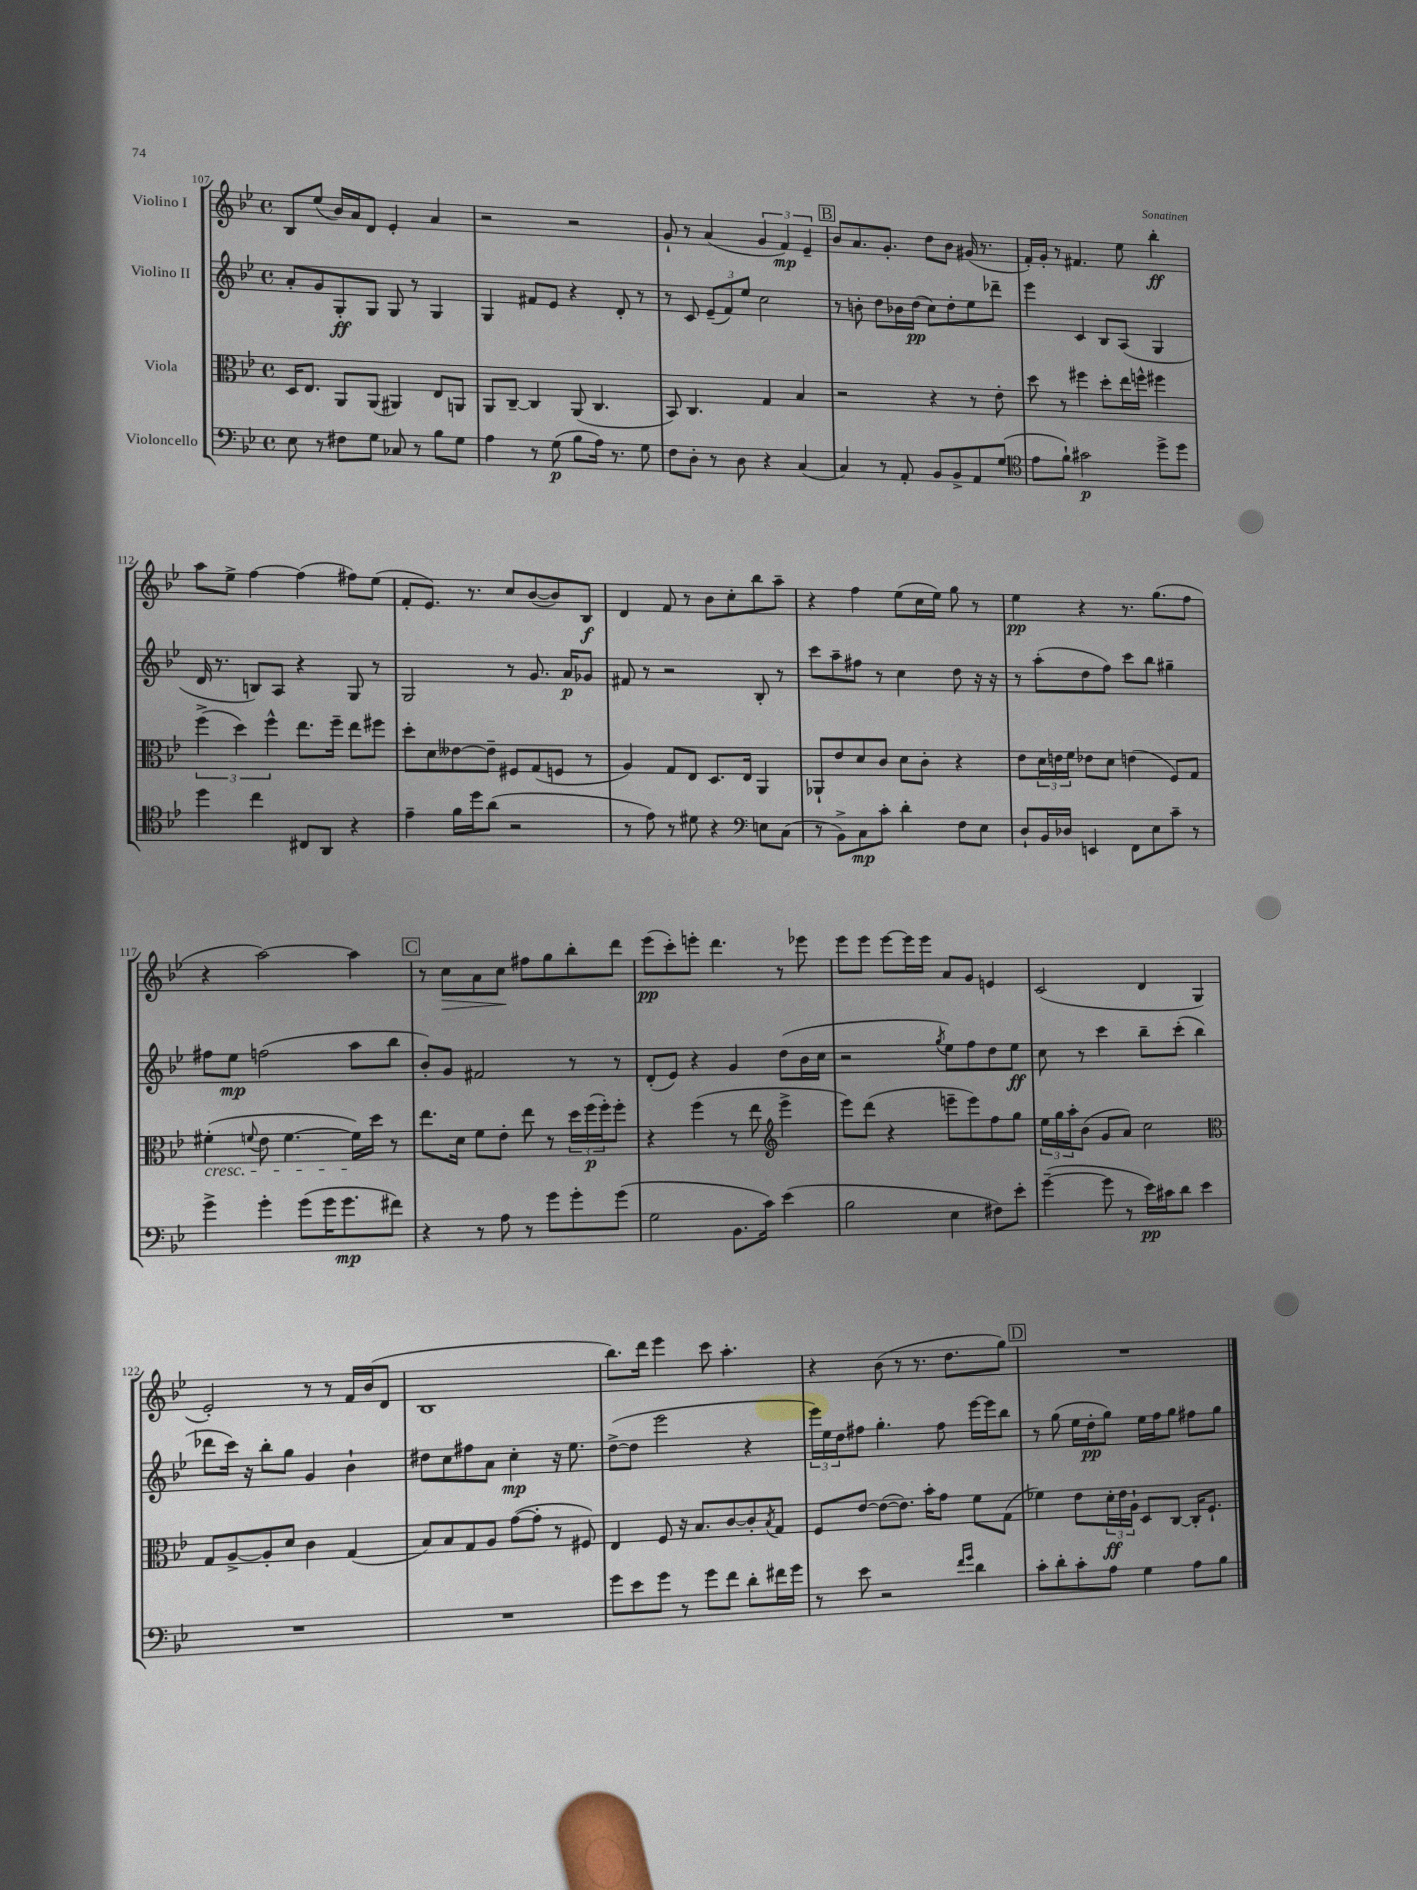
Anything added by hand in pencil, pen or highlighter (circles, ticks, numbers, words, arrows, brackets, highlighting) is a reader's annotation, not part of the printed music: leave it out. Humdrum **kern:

**kern	**dynam	**kern	**dynam	**kern	**dynam	**kern	**dynam
*part4	*part4	*part3	*part3	*part2	*part2	*part1	*part1
*staff4	*staff4	*staff3	*staff3	*staff2	*staff2	*staff1	*staff1
*I"Violoncello	*	*I"Viola	*	*I"Violino II	*	*I"Violino I	*
*clefF4	*	*clefC3	*	*clefG2	*	*clefG2	*
*k[b-e-]	*	*k[b-e-]	*	*k[b-e-]	*	*k[b-e-]	*
*M4/4	*	*M4/4	*	*M4/4	*	*M4/4	*
*met(c)	*	*met(c)	*	*met(c)	*	*met(c)	*
=107	=107	=107	=107	=107	=107	=107	=107
8E-\	.	16D/KL	.	8a'/L	.	8B-/L	.
.	.	8.E-/J	.	.	.	.	.
8r	.	.	.	8g/	.	(8ee-/J	.
8F#X\L	.	8AA/L	.	8G'/	ff	16b-/LL)	.
.	.	.	.	.	.	16a/J	.
8G\J	.	(8AA/J	.	8G/J	.	8d/J	.
8C-X/	.	4AA#X/)	.	8G/	.	4e-'/	.
8r	.	.	.	8r	.	.	.
8B-\L	.	8E-/L	.	4G/	.	4a/	.
8G\J	.	8AAn/J	.	.	.	.	.
=108	=108	=108	=108	=108	=108	=108	=108
4A\	.	8AA/L	.	4G/	.	2r	.
.	.	[8C~/J	.	.	.	.	.
8r	.	4C/]	.	8f#X/L	.	.	.
(8G\	p	.	.	8e-/J	.	.	.
8B-\L	.	(8AA/	.	4r	.	2r	.
16A\Jk)	.	4.C/	.	.	.	.	.
8.r	.	.	.	.	.	.	.
.	.	.	.	8d'/	.	.	.
8G\	.	.	.	8r	.	.	.
=109	=109	=109	=109	=109	=109	=109	=109
8F\L	.	8BB-/)	.	8r	.	8g`/	.
8D'\J	.	4.C/	.	8c/	.	8r	.
8r	.	.	.	(12e-~/L	.	(4a/	.
.	.	.	.	12f/)	.	.	.
8D\	.	.	.	.	.	.	.
.	.	.	.	12ee-/J	.	.	.
4r	.	4G/	.	2cc\	.	6g/	.
.	.	.	.	.	.	6f/)	mp
(4C/	.	4B-/	.	.	.	.	.
.	.	.	.	.	.	6e-~/	.
!!LO:REH:place=s1:t=B
=110	=110	=110	=110	=110	=110	=110	=110
4C/)	.	2r	.	8r	.	8b-/L	.
.	.	.	.	8bn'\	.	8.a/	.
8r	.	.	.	8dd\L	.	.	.
.	.	.	.	.	.	8.g'/J	.
8AA'/	.	.	.	16b-X\L	.	.	.
.	.	.	.	(16dd\JJ	pp	.	.
8BB-/L	.	4r	.	8cc\L)	.	8dd\L	.
8BB-^/	.	.	.	8dd'\	.	8b-\J	.
8AA/	.	8r	.	8ee-\	.	(16g#X/	.
.	.	.	.	.	.	8.r	.
(8G/J	.	8e-'\	.	8ddd-X~\J	.	.	.
=111	=111	=111	=111	=111	=111	=111	=111
*clefC4	*	*	*	*	*	*	*
8e-\L	.	8dd\	.	4eee-\	.	16f'/LL)	.
.	.	.	.	.	.	16g'/JJ	.
8f`\J)	.	8r	.	.	.	8r	.
2g#X\	p	4ff#X\	.	4c/	.	4.f#X/	.
.	.	8dd'\L	.	8B-/L	.	.	.
.	.	16ee-\L	.	(8A/J	.	8ee-\	.
.	.	16ffn^^\JJ	.	.	.	.	.
8dd^\L	.	4ff#X\	.	4G/	.	4bb-'\	ff
8dd\J	.	.	.	.	.	.	.
!!LO:LB:g=z
=112	=112	=112	=112	=112	=112	=112	=112
4dd\	.	(6ff^\	.	16d/	.	8aa\L	.
.	.	.	.	8.r	.	.	.
.	.	.	.	.	.	8ee-^\J	.
.	.	6dd\)	.	.	.	.	.
4cc\	.	.	.	8Bn/L)	.	[4ff\	.
.	.	6ff^^\	.	.	.	.	.
.	.	.	.	8A/J	.	.	.
8C#X/L	.	8.ee-\L	.	4r	.	(4ff\]	.
8AA/J	.	.	.	.	.	.	.
.	.	16ff~\Jk	.	.	.	.	.
4r	.	8ee-\L	.	8G/	.	8ff#X\L)	.
.	.	8ff#X\J	.	8r	.	(8ee-\J	.
=113	=113	=113	=113	=113	=113	=113	=113
4e-~\	.	8dd'\L	.	2G/	.	8f'/L	.
.	.	8d\	.	.	.	8.e-/J)	.
16f\LL	.	[8e--X\	.	.	.	.	.
16dd\J	.	.	.	.	.	8.r	.
(8a\J	.	8e--~\J]	.	.	.	.	.
2r	.	8F#X/L	.	8r	.	8cc/L	.
.	.	(8G/	.	8.g/	.	([8b-/	.
.	.	8Fn/J	.	.	.	8b-/])	.
.	.	.	.	16a/KL	p	.	.
.	.	8r	.	8g-X/J	.	8B-/J	f
=114	=114	=114	=114	=114	=114	=114	=114
8r	.	4A/)	.	8f#X/	.	4d/	.
8e-\)	.	.	.	8r	.	.	.
8r	.	8G/L	.	2r	.	8f/	.
8d#X\	.	8E-/J	.	.	.	8r	.
4r	.	8.D/L	.	.	.	8b-\L	.
.	.	.	.	.	.	8cc'\	.
.	.	16E-/Jk	.	.	.	.	.
*clefF4	*	*	*	*	*	*	*
8En\L	.	4AA/	.	8B-'/	.	8bb-\	.
(8C\J	.	.	.	8r	.	8aa~\J	.
=115	=115	=115	=115	=115	=115	=115	=115
8r	.	8AA-X`/L	.	8ccc\L	.	4r	.
8BB-^\L)	.	8e-/	.	8aa~\	.	.	.
8C\	mp	8d/	.	8ff#X\J	.	4ff\	.
8c'\J	.	8c/J	.	8r	.	.	.
4d'\	.	8d\L	.	4cc\	.	(8ee-\L	.
.	.	8c'\J	.	.	.	16cc\L	.
.	.	.	.	.	.	16ee-\JJ)	.
8F\L	.	4r	.	8dd\	.	8gg\	.
8E-\J	.	.	.	16r	.	8r	.
.	.	.	.	16r	.	.	.
=116	=116	=116	=116	=116	=116	=116	=116
8D`/L	.	8e-\L	.	8r	.	4ee-\	pp
16BB-/L	.	24d\L	.	(8aa'\L	.	.	.
.	.	24en\	.	.	.	.	.
16D-X/JJ	.	.	.	.	.	.	.
.	.	24f\JJ	.	.	.	.	.
4EEn/	.	8e-X\L	.	8dd\	.	4r	.
.	.	8d\J	.	8ff\J)	.	.	.
8FF\L	.	(4en\	.	8ccc\L	.	8.r	.
8E-\	.	.	.	8bb-\J	.	.	.
.	.	.	.	.	.	(8.gg\L	.
8c~\J	.	8F/L)	.	4gg#X~\	.	.	.
8r	.	8G/J	.	.	.	8ff\J	.
!!LO:LB:g=z
=117	=117	=117	=117	=117	=117	=117	=117
!	!	!LO:TX:b:i:t=cresc.	!	!	!	!	!
4g^\	.	(4f#X'\	.	8ff#X\L	.	4r	.
.	.	.	.	8ee-\J	mp	.	.
.	.	8qqfn/	.	.	.	.	.
4g'\	.	8e-\	.	(2ffn\	.	[2aa\)	.
.	.	[4.f\	.	.	.	.	.
(8g\L	.	.	.	.	.	.	.
16g\K	.	.	.	.	.	.	.
8.g\	mp	.	.	.	.	.	.
.	.	16f\LL])	.	8aa\L	.	4aa\]	.
.	.	16dd\JJ	.	.	.	.	.
8f#X\J)	.	8r	.	8bb-\J	.	.	.
!!LO:REH:place=s1:t=C
=118	=118	=118	=118	=118	=118	=118	=118
4r	.	8.ee-\L	.	8b-'/L)	.	8r	.
!	!	!	!	!	!	!	!LO:HP:b
.	.	.	.	8g/J	.	8cc\L	>
.	.	16d\Jk	.	.	.	.	.
8r	.	8f\L	.	2f#X/	.	8a\	.
8A\	.	8e-'\J	.	.	.	8cc\J	.
8r	.	8ee-\	.	.	.	8ff#X\L	]
8g\L	.	8r	.	.	.	8gg\	.
8g'\	.	24dd\LL	.	8r	.	8bb-'\	.
.	.	(24ff\	p	.	.	.	.
.	.	24ff'\J)	.	.	.	.	.
(8g\J	.	8ff'\J	.	8r	.	8ddd\J	.
=119	=119	=119	=119	=119	=119	=119	=119
2G\	.	4r	.	(8d'/L	.	(8eee-\L	pp
.	.	.	.	8e-/J)	.	8ccc'\)	.
.	.	(4ff\	.	4r	.	8eeen'\J	.
.	.	.	.	.	.	4.ddd\	.
8.BB-\L	.	8r	.	4g/	.	.	.
.	.	8ee-\	.	.	.	.	.
16c\Jk)	.	.	.	.	.	.	.
*	*	*clefG2	*	*	*	*	*
(4e-\	.	4eee-^\	.	(8dd\L	.	8r	.
.	.	.	.	16b-\L	.	8eee-X\	.
.	.	.	.	16cc\JJ	.	.	.
=120	=120	=120	=120	=120	=120	=120	=120
2B-\	.	8eee-\L)	.	2r	.	8eee-\L	.
.	.	(8ddd\J	.	.	.	8eee-\J	.
.	.	4r	.	.	.	[8eee-\L	.
.	.	.	.	.	.	16eee-\L]	.
.	.	.	.	.	.	16eee-\JJ	.
.	.	.	.	8qgg/	.	.	.
4E-\	.	8eeen~\L	.	8ee-\L)	.	8a/L	.
.	.	8eee\)	.	8ff\	.	8g/J	.
8F#X\L)	.	8ff\	.	8dd\	.	4en/	.
8e-'\J	.	8gg\J	.	8ee-\J	ff	.	.
=121	=121	=121	=121	=121	=121	=121	=121
([4g~\	.	24ee-\LL	.	8cc\	.	(2c/	.
.	.	24gg\	.	.	.	.	.
.	.	24aa'\J	.	.	.	.	.
.	.	(8b-\J	.	8r	.	.	.
8g\]	.	8g/L	.	4ccc\	.	.	.
8r	.	8a/J)	.	.	.	.	.
16e-\LL)	pp	2cc\	.	8bb-~\L	.	4d/	.
16c#X\J	.	.	.	.	.	.	.
8d\J	.	.	.	(8ccc'\J	.	.	.
4e-\	.	.	.	4bb-\	.	4G/	.
!!LO:LB:g=z
=122	=122	=122	=122	=122	=122	=122	=122
*	*	*clefC3	*	*	*	*	*
1r	.	8G/L	.	8ddd-X\L	.	2e-'/)	.
.	.	[8A^/	.	16ccc\Jk)	.	.	.
.	.	.	.	16r	.	.	.
.	.	8A'/]	.	8bb-'\L	.	.	.
.	.	8d/J	.	8gg\J	.	.	.
.	.	4c\	.	4g/	.	8r	.
.	.	.	.	.	.	8r	.
.	.	(4G/	.	4b-`\	.	16f/LL	.
.	.	.	.	.	.	(16b-/J	.
.	.	.	.	.	.	8d/J	.
=123	=123	=123	=123	=123	=123	=123	=123
1r	.	8B-/L)	.	8dd#X\L	.	1B-	.
.	.	8B-/	.	8cc\	.	.	.
.	.	8G/	.	8ff#X\	.	.	.
.	.	8A/J	.	8a\J	.	.	.
.	.	([8g\L	.	4cc'\	mp	.	.
.	.	8g'\J]	.	.	.	.	.
.	.	8r	.	16r	.	.	.
.	.	.	.	8.ee-\	.	.	.
.	.	8F#X/)	.	.	.	.	.
=124	=124	=124	=124	=124	=124	=124	=124
8g\L	.	4E-/	.	([8dd^\L	.	8.bb-\L)	.
8e-\	.	.	.	8dd\J]	.	.	.
.	.	.	.	.	.	16ddd\Jk	.
8g\J	.	8F/	.	2eee-\	.	4eee-\	.
8r	.	16r	.	.	.	.	.
.	.	8.B-/L	.	.	.	.	.
8g\L	.	.	.	.	.	8ccc\	.
8f\J	.	[8c/	.	.	.	4.aa'\	.
8d'\L	.	8c'/]	.	4r	.	.	.
.	.	8qB-/	.	.	.	.	.
16f#X\L	.	8G/J	.	.	.	.	.
16g\JJ	.	.	.	.	.	.	.
=125	=125	=125	=125	=125	=125	=125	=125
8r	.	8F/L	.	24eee-\LL)	.	4r	.
.	.	.	.	24ee-\	.	.	.
.	.	.	.	24dd\J	.	.	.
8e-\	.	[8e-/J	.	8ff#X\J	.	.	.
2r	.	(8e-\L_	.	4.gg'\	.	(8b-\	.
.	.	8.e-\J])	.	.	.	8r	.
.	.	.	.	.	.	8.r	.
.	.	16b-'\KL	.	.	.	.	.
.	.	8g\J	.	8ff#\	.	.	.
.	.	.	.	.	.	8.dd\L	.
16qqf/LL	.	.	.	.	.	.	.
16qqg/JJ	.	.	.	.	.	.	.
4d\	.	8f\L	.	[16eee-\LL	.	.	.
.	.	.	.	16eee-\J]	.	.	.
.	.	(8G\J	.	8bb-\J	.	8gg\J)	.
!!LO:REH:place=s1:t=D
=126	=126	=126	=126	=126	=126	=126	=126
8c'\L	.	4f-X\)	.	8r	.	1r	.
8d'\	.	.	.	(8gg\	.	.	.
8c'\	.	8e-\L	.	16ee-\LL	.	.	.
.	.	.	.	16dd'\J	pp	.	.
8A\J	.	24d'\L	ff	8gg\J)	.	.	.
.	.	24e-\	.	.	.	.	.
.	.	24A`\JJ	.	.	.	.	.
4G\	.	8D/L	.	16ee-\LL	.	.	.
.	.	.	.	16ff\J	.	.	.
.	.	[8C/J	.	8gg\J	.	.	.
8A\L	.	16C'/KL]	.	8ff#X\L	.	.	.
.	.	8.F`/J	.	.	.	.	.
8B-\J	.	.	.	8gg\J	.	.	.
==	==	==	==	==	==	==	==
*-	*-	*-	*-	*-	*-	*-	*-
